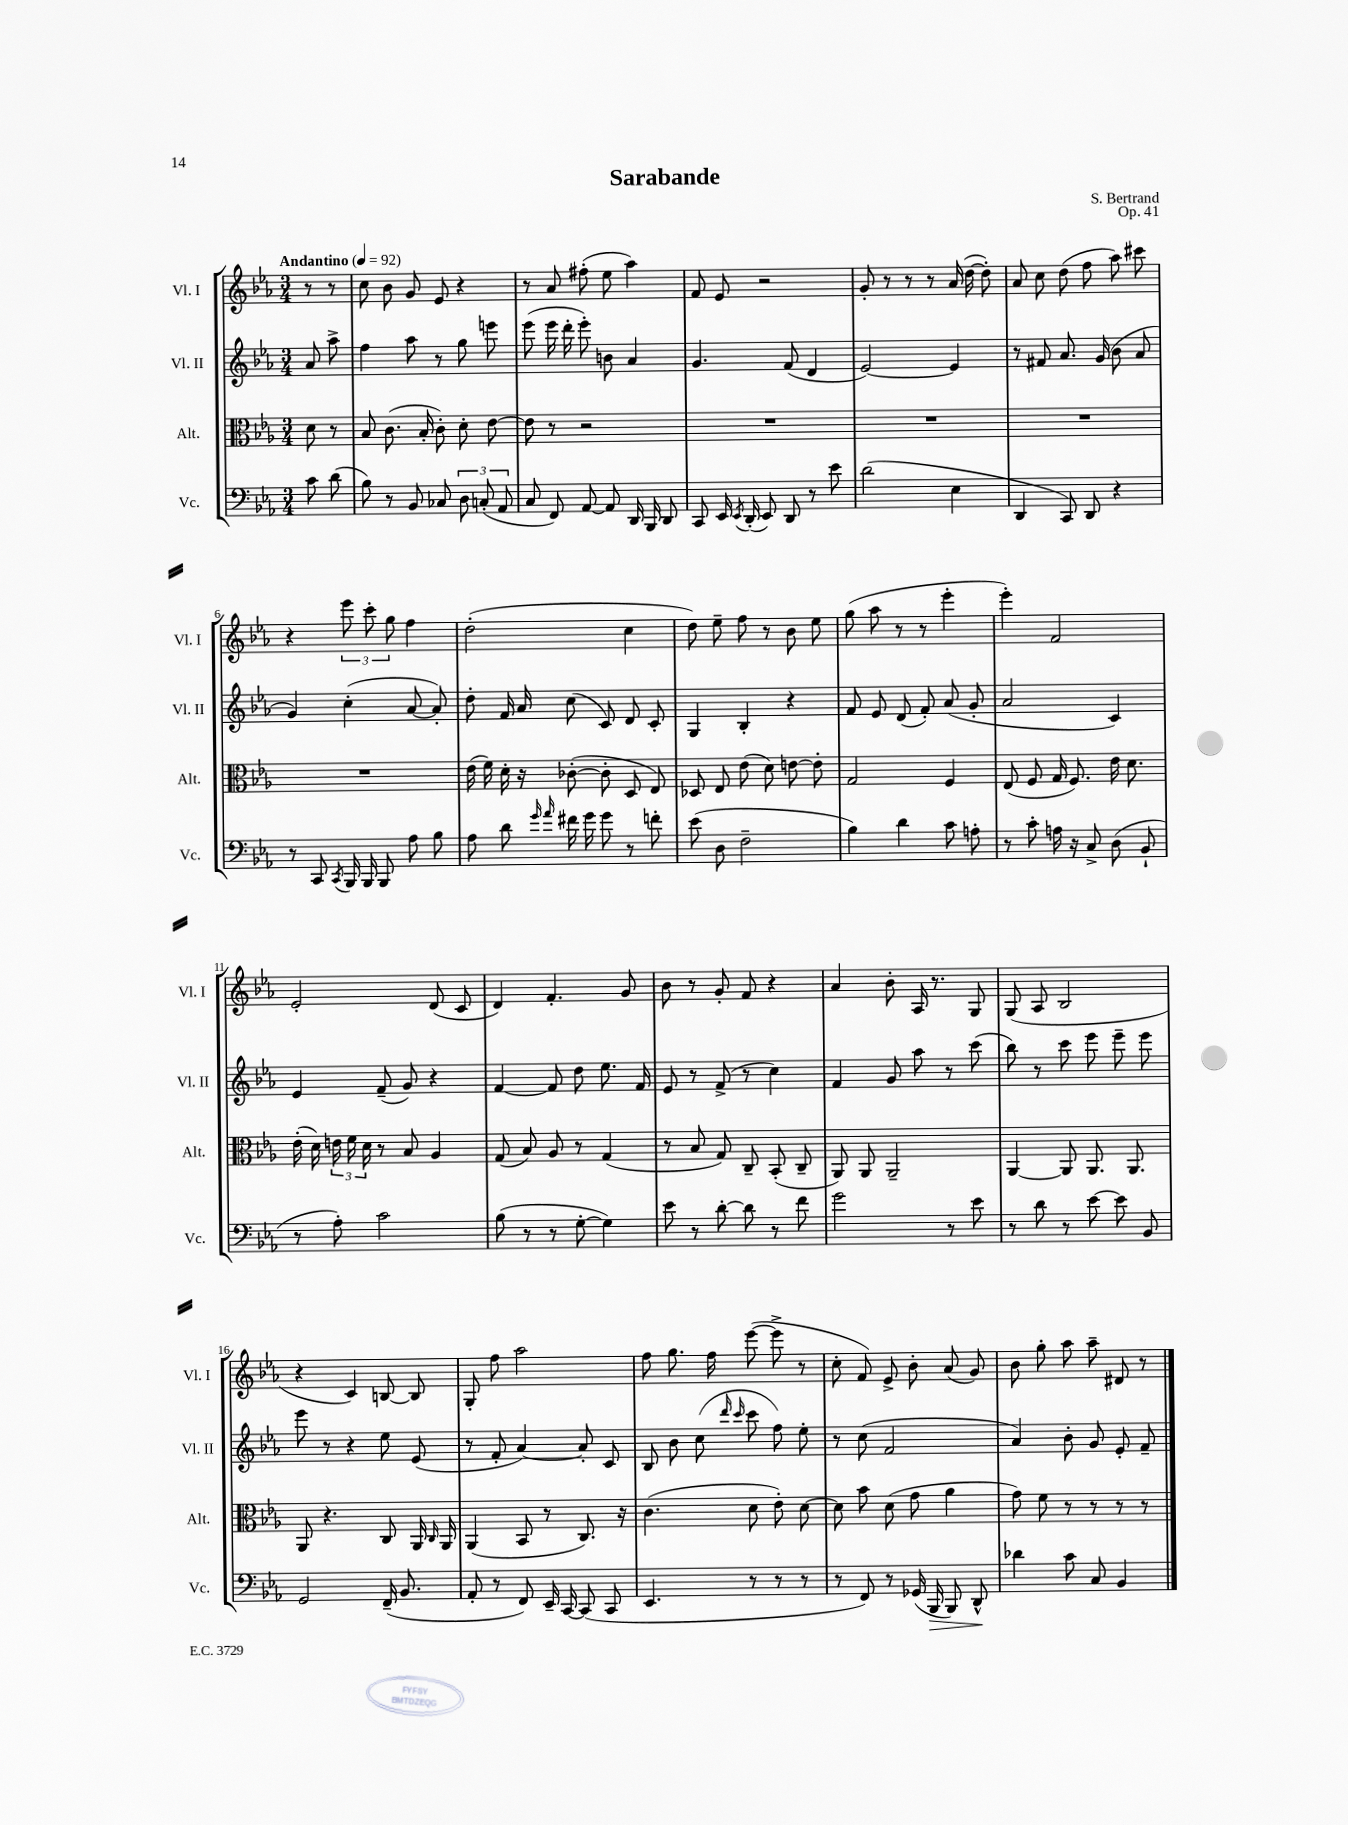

**kern	**kern	**kern	**kern
*staff4	*staff3	*staff2	*staff1
*clefF4	*clefC3	*clefG2	*clefG2
*k[b-e-a-]	*k[b-e-a-]	*k[b-e-a-]	*k[b-e-a-]
*M3/4	*M3/4	*M3/4	*M3/4
*MM92	*MM92	*MM92	*MM92
8c\	8d\	8a-/	8r
(8d\	8r	8aa-^\	8r
=	=	=	=
8B-\)	8B-/	4ff\	8cc\
8r	(8.c\	.	8b-\
8BB-/	.	8aa-\	8g/
.	16B-'/	.	.
8C-/	8c'\)	8r	8e-/
12D\	8d'\	8gg\	4r
(12C'/	.	.	.
.	[8e-\	8eee\	.
12AA-/	.	.	.
=	=	=	=
8C/	8e-\]	(8eee-\	8r
8FF/)	8r	16eee-\	8a-/
.	.	16ddd'\	.
[8AA-/	2r	8eee-'\)	(8ff#'\
8AA-/]	.	8b\	8ee-\
16DD/	.	4a-/	4aa-\)
16BBB-/	.	.	.
8DD/	.	.	.
=	=	=	=
8CC/	2.r	4.g/	8f/
16EE-/	.	.	8e-/
8qEE-/	.	.	.
(16DD'/	.	.	.
8EE-/)	.	.	2r
8DD/	.	(8f/	.
8r	.	4d/	.
8e-\	.	.	.
=	=	=	=
(2d\	2.r	[2e-/)	8g'/
.	.	.	8r
.	.	.	8r
.	.	.	8r
4E-\	.	4e-/]	(16a-/
.	.	.	[16dd\
.	.	.	8dd'\])
=	=	=	=
4DD/	2.r	8r	8a-/
.	.	8f#/	8cc\
8CC/)	.	8.a-/	(8dd\
8DD/	.	.	8ff\
.	.	(16g/	.
4r	.	8b-\	8aa-\)
.	.	8a-/	8ccc#\
=	=	=	=
8r	2.r	4g/)	4r
8CC/	.	.	.
8qCC/	.	.	.
16BBB-/	.	(4cc'\	12eee-\
16BBB-/	.	.	.
.	.	.	12ccc'\
8BBB-/	.	.	.
.	.	.	12gg\
8A-\	.	[8a-/	4ff\
8B-\	.	8a-'/])	.
=	=	=	=
8A-\	(16e-\	8dd'\	(2dd'\
.	16f\)	.	.
8d\	16d'\	16f/	.
.	16r	16a-/	.
16qqg/	.	.	.
16qqa-/	.	.	.
16f#\	([8c-'\	(8cc\	.
16g\	.	.	.
8g\	8c-'\]	8c/)	.
8r	8D/	8d/	4cc\
8f'\	8E-/)	8c'/	.
=	=	=	=
(8e-\	8D-/	4G/	8dd\)
8D\	8E-/	.	8ee-~\
2F~\	(8e-\	4B-'/	8ff\
.	8d\)	.	8r
.	[8e\	4r	8b-\
.	8e'\]	.	8ee-\
=	=	=	=
4B-\)	2G/	8f/	(8gg\
.	.	8e-/	8aa-\
4d\	.	(8d/	8r
.	.	8f'/)	8r
8c\	4F/	(8a-/	4eee-'\
8A'\	.	8g'/	.
=	=	=	=
8r	(8E-/	2a-/	4eee-'\)
8c'\	8F/	.	.
16A\	16G/	.	2f/
16r	8.F/)	.	.
8C^/	.	.	.
(8D\	16e-\	4c/)	.
.	8.d\	.	.
8BB-`/	.	.	.
=	=	=	=
8r	(16e-'\	4e-/	2e-'/
.	16d\)	.	.
8A-'\)	24e\	.	.
.	24f\	.	.
.	24d\	.	.
2c\	8r	(8f~/	.
.	8B-/	8g/)	.
.	4A-/	4r	(8d/
.	.	.	8c/
=	=	=	=
(8B-\	(8G/	[4f/	4d/)
8r	8B-/)	.	.
8r	8A-/	8f/]	4.f'/
[8G'\	8r	8dd\	.
4G\])	(4G/	8.ee-\	.
.	.	.	8g/
.	.	16f/	.
=	=	=	=
8e-\	8r	8e-/	8b-\
8r	8B-/	8r	8r
[8d'\	8G/)	(8f^/	8g'/
8d\]	8C~/	8r	8f/
8r	(8BB-'/	4cc\)	4r
8f\	8C~/	.	.
=	=	=	=
2g\	8AA-/)	4f/	4a-/
.	8AA-/	.	.
.	2AA-~/	8g/	8b-'\
.	.	8aa-\	16A-/
.	.	.	8.r
8r	.	8r	.
8e-\	.	(8ccc\	8G/
=	=	=	=
8r	[4AA-/	8bb-\)	(8G/
8d\	.	8r	8A-/
8r	8AA-/]	8ccc\	2B-/
[8e-\	8.AA-/	8eee-\	.
8e-\]	.	8eee-~\	.
.	8.AA-/	.	.
8BB-/	.	8eee-\	.
=	=	=	=
2GG/	8AA-/	8eee-\	4r
.	4.r	8r	.
.	.	4r	4c/)
(16FF~/	8C/	8ee-\	[8B/
8.BB-/	.	.	.
.	16AA-/	(8e-/	8B/]
.	16qqC/	.	.
.	16AA-/	.	.
=	=	=	=
8AA-'/	(4AA-/	8r	8G'/
8r	.	8f'/	8ff\
8FF/)	8BB-/	[4a-/)	2aa-\
16EE-~/	8r	.	.
[16CC/	.	.	.
(8CC/]	8.C/)	8a-'/]	.
8CC/	.	8c/	.
.	16r	.	.
=	=	=	=
4.EE-/	(4.c\	8B-/	8ff\
.	.	8b-\	8.gg\
.	.	(8cc\	.
.	.	.	16ff\
.	.	16qqddd/	.
.	.	16qqccc/	.
8r	8d\	8ccc\	([8eee-\
8r	8e-'\)	8ff\)	8eee-^\]
8r	[8d\	8ee-'\	8r
=	=	=	=
8r	8d\]	8r	8cc'\
8FF/)	8b-\	(8cc\	8f/)
8r	(8d\	2f/	8e-^/
(16GG-/	8g\	.	8b-'\
16BBB-/	.	.	.
8BBB-/)	4a-\	.	(8a-/
8DD^^/	.	.	8g/)
=	=	=	=
4d-\	8g\)	4a-/)	8b-\
.	8f\	.	8gg'\
8c\	8r	8b-'\	8aa-\
8C/	8r	8g/	8aa-~\
4BB-/	8r	8e-'/	8d#/
.	8r	8f~/	8r
==	==	==	==
*-	*-	*-	*-
